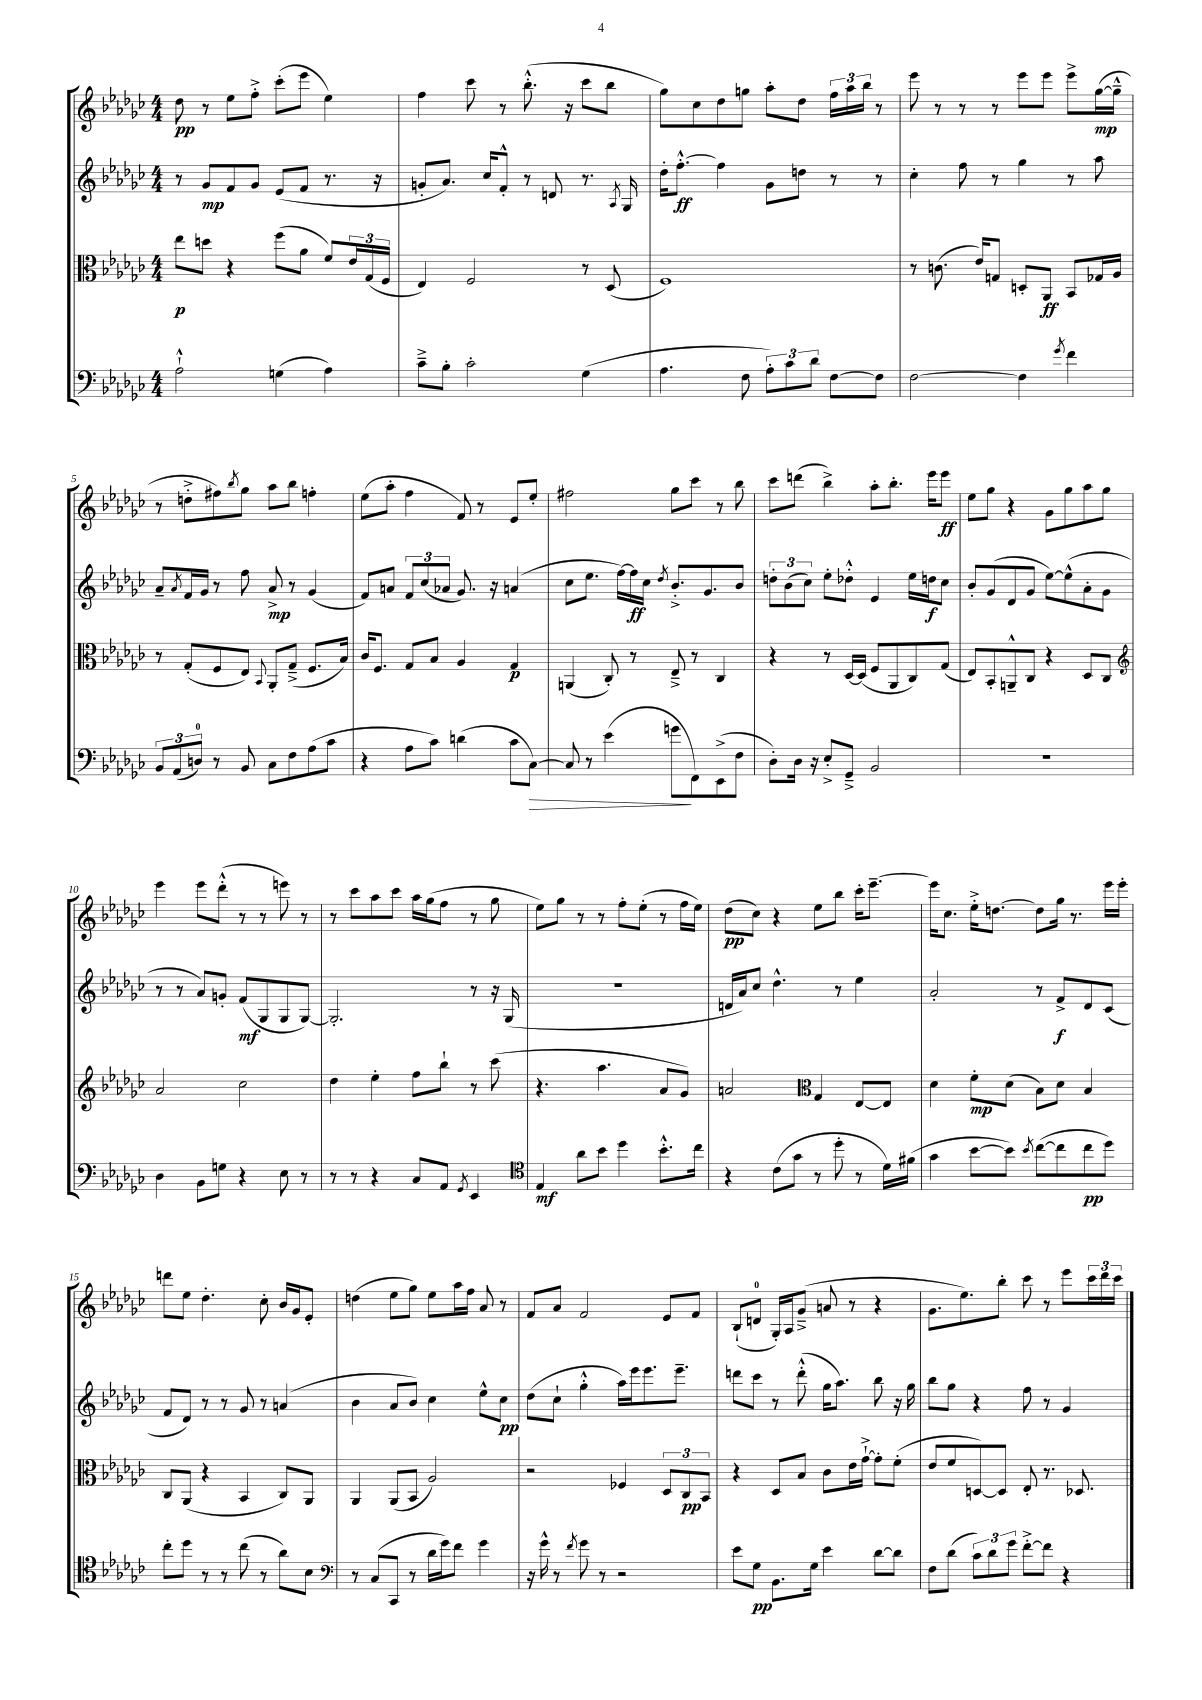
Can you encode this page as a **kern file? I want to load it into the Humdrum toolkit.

**kern	**dynam	**kern	**dynam	**kern	**dynam	**kern	**dynam
*part4	*part4	*part3	*part3	*part2	*part2	*part1	*part1
*staff4	*staff4	*staff3	*staff3	*staff2	*staff2	*staff1	*staff1
*clefF4	*	*clefC3	*	*clefG2	*	*clefG2	*
*k[b-e-a-d-g-c-]	*	*k[b-e-a-d-g-c-]	*	*k[b-e-a-d-g-c-]	*	*k[b-e-a-d-g-c-]	*
*M4/4	*	*M4/4	*	*M4/4	*	*M4/4	*
=1	=1	=1	=1	=1	=1	=1	=1
2A-`^^\	.	8ee-\L	p	8r	.	8dd-\	pp
.	.	8ddn\J	.	8g-/L	mp	8r	.
.	.	4r	.	8f/	.	8ee-\L	.
.	.	.	.	8g-/J	.	8ff'^\J	.
(4Gn\	.	(8ff\L	.	(8e-/L	.	(8ccc-'\L	.
.	.	8a-\J	.	8f/J	.	8eee-\J	.
4A-\)	.	8f/L)	.	8.r	.	4ee-\)	.
.	.	24e-/L	.	.	.	.	.
.	.	(24G-/	.	.	.	.	.
.	.	.	.	16r	.	.	.
.	.	24F/JJ	.	.	.	.	.
=2	=2	=2	=2	=2	=2	=2	=2
8c-~^\L	.	4E-/)	.	8gn'/L	.	4ff\	.
8B-'\J	.	.	.	8.a-/J)	.	.	.
2c-'\	.	2F/	.	.	.	8ccc-\	.
.	.	.	.	16cc-/KL	.	.	.
.	.	.	.	8f'^^/J	.	8r	.
.	.	.	.	8r	.	(8.bb-'^^\	.
.	.	.	.	8dn/	.	.	.
.	.	.	.	.	.	16r	.
(4G-\	.	8r	.	8.r	.	8ccc-\L	.
.	.	(8D-/	.	.	.	8bb-\J	.
.	.	.	.	8qA-/	.	.	.
.	.	.	.	16G-/	.	.	.
=3	=3	=3	=3	=3	=3	=3	=3
4.A-\	.	1F)	.	16dd-'\KL	.	8gg-\L)	.
.	.	.	.	[8.ff'^^\J	ff	.	.
.	.	.	.	.	.	8cc-\	.
.	.	.	.	4ff\]	.	8dd-\	.
8F\	.	.	.	.	.	8ggn\J	.
12A-'\L)	.	.	.	8g-\L	.	8aa-'\L	.
12c-\	.	.	.	.	.	.	.
.	.	.	.	8ddn\J	.	8dd-\J	.
12d-\J	.	.	.	.	.	.	.
[8F\L	.	.	.	8r	.	24ff\LL	.
.	.	.	.	.	.	24aa-\	.
.	.	.	.	.	.	24bb-\JJ	.
8F\J]	.	.	.	8r	.	8r	.
=4	=4	=4	=4	=4	=4	=4	=4
[2F\	.	8r	.	4cc-'\	.	8eee-\	.
.	.	(8.cn\	.	.	.	8r	.
.	.	.	.	8ff\	.	8r	.
.	.	16e-/KL)	.	.	.	.	.
.	.	8Gn/J	.	8r	.	8r	.
4F\]	.	8Dn'/L	.	4gg-\	.	8eee-\L	.
.	.	8AA-/J	ff	.	.	8eee-\J	.
8qg-/	.	.	.	.	.	.	.
4f\	.	8BB-/L	.	8r	.	8eee-^\L	.
.	.	16G-X/L	.	8aa-\	.	([16gg-\L	mp
.	.	16A-/JJ	.	.	.	16gg-~^^\JJ]	.
!!LO:LB:g=z
=5	=5	=5	=5	=5	=5	=5	=5
12BB-/L	.	8r	.	8a-~/L	.	8r	.
(12AA-/	.	.	.	.	.	.	.
.	.	.	.	8qa-/	.	.	.
.	.	(8G-'/L	.	16f/L	.	8ddn'^\L	.
12Dn/J)	.	.	.	.	.	.	.
.	.	.	.	16g-/JJ	.	.	.
8r	.	8F/	.	8r	.	8ff#X\)	.
.	.	.	.	.	.	8qbb-/	.
8BB-/	.	8E-/J)	.	8ff\	.	8gg-\J	.
.	.	8qqBB-/	.	.	.	.	.
8C-\L	.	8AA-'/L	.	8a-^/	mp	8aa-\L	.
8F\	.	(8G-~^/J	.	8r	.	8bb-\J	.
(8A-\	.	8.F/L	.	(4g-/	.	4ffn'\	.
8c-\J	.	.	.	.	.	.	.
.	.	16B-/Jk)	.	.	.	.	.
=6	=6	=6	=6	=6	=6	=6	=6
4r	.	16c-/KL	.	8f/L)	.	(8ee-\L	.
.	.	8.F/J	.	.	.	.	.
.	.	.	.	8an/J	.	8aa-'\J	.
8A-\L	.	8G-/L	.	12f/L	.	4ff\	.
.	.	.	.	(12cc-/	.	.	.
8c-\J)	.	8B-/J	.	.	.	.	.
.	.	.	.	12a-X/J	.	.	.
(4dn\	.	4A-/	.	8.g-/)	.	8f/)	.
.	.	.	.	.	.	8r	.
.	.	.	.	16r	.	.	.
8c-\L	.	4G-/	p	(4an/	.	8e-/L	.
!	!LO:HP:b	!	!	!	!	!	!
[8C-\J)	>	.	.	.	.	8ee-'/J	.
=7	=7	=7	=7	=7	=7	=7	=7
8C-/]	.	(4AAn/	.	8cc-\L	.	2ff#X\	.
8r	.	.	.	8.ee-\J	.	.	.
(4e-\	.	8C-'/)	.	.	.	.	.
.	.	.	.	[16ff\LL)	.	.	.
.	.	8r	.	16ff\]	ff	.	.
.	.	.	.	16cc-\JJ	.	.	.
.	.	.	.	8qdd-/	.	.	.
8gn\L	.	8E-~^/	.	8.b-'^/L	.	8gg-\L	.
8FF\)	]	8r	.	.	.	8ccc-\J	.
.	.	.	.	8.g-/	.	.	.
(8EE-^\	.	4C-/	.	.	.	8r	.
8F\J	.	.	.	8b-/J	.	8bb-\	.
=8	=8	=8	=8	=8	=8	=8	=8
8D-'\L)	.	4r	.	12ddn'\L	.	8ccc-\L	.
.	.	.	.	(12b-\	.	.	.
16D-\Jk	.	.	.	.	.	(8dddn\J	.
.	.	.	.	12cc-\J)	.	.	.
16r	.	.	.	.	.	.	.
8E-'^/L	.	8r	.	8ee-'\L	.	4bb-^\)	.
8GG-~^/J	.	[16D-/LL	.	8dd-X'^^\J	.	.	.
.	.	(16D-/JJ]	.	.	.	.	.
2BB-/	.	8F/L	.	4e-/	.	8aa-'\L	.
.	.	8AA-/	.	.	.	8.bb-'\J	.
.	.	8C-/)	.	16ee-\LL	.	.	.
.	.	.	.	16ddn\J	f	16eee-\KL	.
.	.	(8G-/J	.	8cc-\J	.	8eee-\J	ff
=9	=9	=9	=9	=9	=9	=9	=9
1r	.	8E-/L)	.	8b-'/L	.	8ee-\L	.
.	.	8BB-'/	.	(8g-/	.	8gg-\J	.
.	.	8AAn~^^/	.	8d-/	.	4r	.
.	.	8C-/J	.	8g-/J	.	.	.
.	.	4r	.	[8ee-\L)	.	8g-\L	.
.	.	.	.	(8ee-^^\]	.	8gg-\	.
.	.	8D-/L	.	8a-'\	.	8aa-\	.
.	.	8C-/J	.	8g-\J	.	8gg-\J	.
!!LO:LB:g=z
=10	=10	=10	=10	=10	=10	=10	=10
*	*	*clefG2	*	*	*	*	*
4D-\	.	2a-/	.	8r	.	4eee-\	.
.	.	.	.	8r	.	.	.
8BB-\L	.	.	.	8a-/L)	.	8eee-\L	.
8Gn\J	.	.	.	8gn'/J	.	(8ddd-'^^\J	.
4r	.	2cc-\	.	(8f/L	mf	8r	.
.	.	.	.	8G-/	.	8r	.
8E-\	.	.	.	8G-/	.	8eeen\)	.
8r	.	.	.	[8G-/J)	.	8r	.
=11	=11	=11	=11	=11	=11	=11	=11
8r	.	4dd-\	.	2.G-'/]	.	8r	.
8r	.	.	.	.	.	8ccc-\L	.
4r	.	4ee-'\	.	.	.	8aa-\	.
.	.	.	.	.	.	8ccc-\J	.
8C-/L	.	8ff\L	.	.	.	16aa-\LL	.
.	.	.	.	.	.	(16gg-\J	.
8AA-/J	.	8bb-`\J	.	.	.	8ff\J	.
8qGG-/	.	.	.	.	.	.	.
4EE-/	.	8r	.	8r	.	8r	.
.	.	(8ccc-\	.	16r	.	8gg-\	.
.	.	.	.	(16G-/	.	.	.
=12	=12	=12	=12	=12	=12	=12	=12
*clefC4	*	*	*	*	*	*	*
4E-/	mf	4.r	.	1r	.	8ee-\L)	.
.	.	.	.	.	.	8gg-\J	.
8a-\L	.	.	.	.	.	8r	.
8b-\J	.	4.aa-\	.	.	.	8r	.
4dd-\	.	.	.	.	.	8ff'\L	.
.	.	.	.	.	.	(8ee-'\J	.
8.b-'^^\L	.	8a-/L	.	.	.	8r	.
.	.	8g-/J)	.	.	.	16ff\LL	.
16cc-\Jk	.	.	.	.	.	16ee-\JJ)	.
=13	=13	=13	=13	=13	=13	=13	=13
4r	.	2an/	.	16dn/LL	.	(8dd-\L	pp
.	.	.	.	16a-/J)	.	.	.
.	.	.	.	8cc-/J	.	8cc-\J)	.
(8c-\L	.	.	.	4.dd-^^\	.	4r	.
8g-\J	.	.	.	.	.	.	.
*	*	*clefC3	*	*	*	*	*
8r	.	4G-/	.	.	.	8ee-\L	.
8dd-'\	.	.	.	8r	.	8bb-\J	.
8r	.	[8E-/L	.	4ee-\	.	16ccc-'\KL	.
.	.	.	.	.	.	[8.eee-~\J	.
16d-\LL)	.	8E-/J]	.	.	.	.	.
(16f#X\JJ	.	.	.	.	.	.	.
=14	=14	=14	=14	=14	=14	=14	=14
4g-\	.	4d-\	.	2a-'/	.	16eee-\KL]	.
.	.	.	.	.	.	8.cc-\J	.
[8b-\L	.	8f'\L	mp	.	.	16ee-'^\KL	.
.	.	.	.	.	.	[8.ddn\J	.
8b-\J])	.	(8d-\J	.	.	.	.	.
8qb-/	.	.	.	.	.	.	.
([8cc-\L	.	8B-\L)	.	8r	.	8dd\L]	.
8cc-\]	.	8d-\J	.	8f^/L	f	16gg-\Jk	.
.	.	.	.	.	.	8.r	.
8cc-\	pp	4B-/	.	8d-/	.	.	.
8dd-\J)	.	.	.	(8c-/J	.	16eee-\LL	.
.	.	.	.	.	.	16eee-'\JJ	.
!!LO:LB:g=z
=15	=15	=15	=15	=15	=15	=15	=15
8cc-'\L	.	8C-/L	.	8f/L	.	8dddn\L	.
8dd-\J	.	(8AA-/J	.	8d-/J)	.	8ee-\J	.
8r	.	4r	.	8r	.	4.dd-'\	.
8r	.	.	.	8r	.	.	.
(8cc-\	.	4BB-/	.	8g-/	.	.	.
8r	.	.	.	8r	.	8cc-'\	.
8a-\L)	.	8C-/L)	.	(4an/	.	16b-/LL	.
.	.	.	.	.	.	16g-/J	.
8B-\J	.	8AA-/J	.	.	.	8e-'/J	.
=16	=16	=16	=16	=16	=16	=16	=16
*clefF4	*	*	*	*	*	*	*
8r	.	4AA-/	.	4b-\	.	(4ddn\	.
(8C-/L	.	.	.	.	.	.	.
8CC-/J	.	(8AA-/L	.	8a-/L	.	8ee-\L	.
8r	.	8BB-/J	.	8b-/J)	.	8gg-\J)	.
16d-\LL	.	2A-/)	.	4cc-\	.	8ee-\L	.
16g-\J)	.	.	.	.	.	.	.
8f\J	.	.	.	.	.	16aa-\L	.
.	.	.	.	.	.	16ff\JJ	.
4g-\	.	.	.	8ee-^^\L	.	8a-/	.
.	.	.	.	8cc-\J	pp	8r	.
=17	=17	=17	=17	=17	=17	=17	=17
16r	.	2r	.	(8dd-\L	.	8f/L	.
16g-^^\	.	.	.	.	.	.	.
8r	.	.	.	8cc-`\J	.	8a-/J	.
8qf/	.	.	.	.	.	.	.
8g-\	.	.	.	4gg-'^^\	.	2f/	.
8r	.	.	.	.	.	.	.
2r	.	4F-X/	.	16aa-\LL)	.	.	.
.	.	.	.	16eee-\J	.	.	.
.	.	.	.	8.eee-\	.	.	.
.	.	12D-/L	.	.	.	8e-/L	.
.	.	.	.	8.eee-~\J	.	.	.
.	.	12C-/	pp	.	.	.	.
.	.	.	.	.	.	8f/J	.
.	.	12BB-/J	.	.	.	.	.
=18	=18	=18	=18	=18	=18	=18	=18
8e-\L	.	4r	.	8dddn\L	.	(8B-`/L	.
8G-\J	pp	.	.	8ccc-\J	.	8dn/J	.
8.BB-\L	.	8D-/L	.	8r	.	16G-'/LL)	.
.	.	.	.	.	.	16A-/J	.
.	.	8B-/J	.	(8ddd'^^\	.	(8g-~^/J	.
16G-\Jk	.	.	.	.	.	.	.
4e-\	.	8c-\L	.	16gg-\KL	.	8an/	.
.	.	.	.	8.aa-\J)	.	.	.
.	.	16e-\L	.	.	.	8r	.
.	.	[16g-`^\JJ	.	.	.	.	.
[8d-\L	.	8g-'\L]	.	8bb-\	.	4r	.
8d-\J]	.	(8f'\J	.	16r	.	.	.
.	.	.	.	16gg-\	.	.	.
=19	=19	=19	=19	=19	=19	=19	=19
8F\L	.	8e-/L	.	8bb-\L	.	8.g-\L	.
(8d-\J	.	8f/	.	8gg-\J	.	.	.
.	.	.	.	.	.	8.ee-\)	.
12c-\L)	.	[8Dn/)	.	4r	.	.	.
12d-\	.	.	.	.	.	.	.
.	.	8D/J]	.	.	.	8bb-'\J	.
12g-\J	.	.	.	.	.	.	.
[8f'^\L	.	8E-'/	.	8ff\	.	8ccc-\	.
8f\J]	.	8.r	.	8r	.	8r	.
4r	.	.	.	4g-/	.	8eee-\L	.
.	.	8.D-X/	.	.	.	.	.
.	.	.	.	.	.	24ccc-\L	.
.	.	.	.	.	.	24ddd-\	.
.	.	.	.	.	.	24ccc-\JJ	.
==	==	==	==	==	==	==	==
*-	*-	*-	*-	*-	*-	*-	*-
